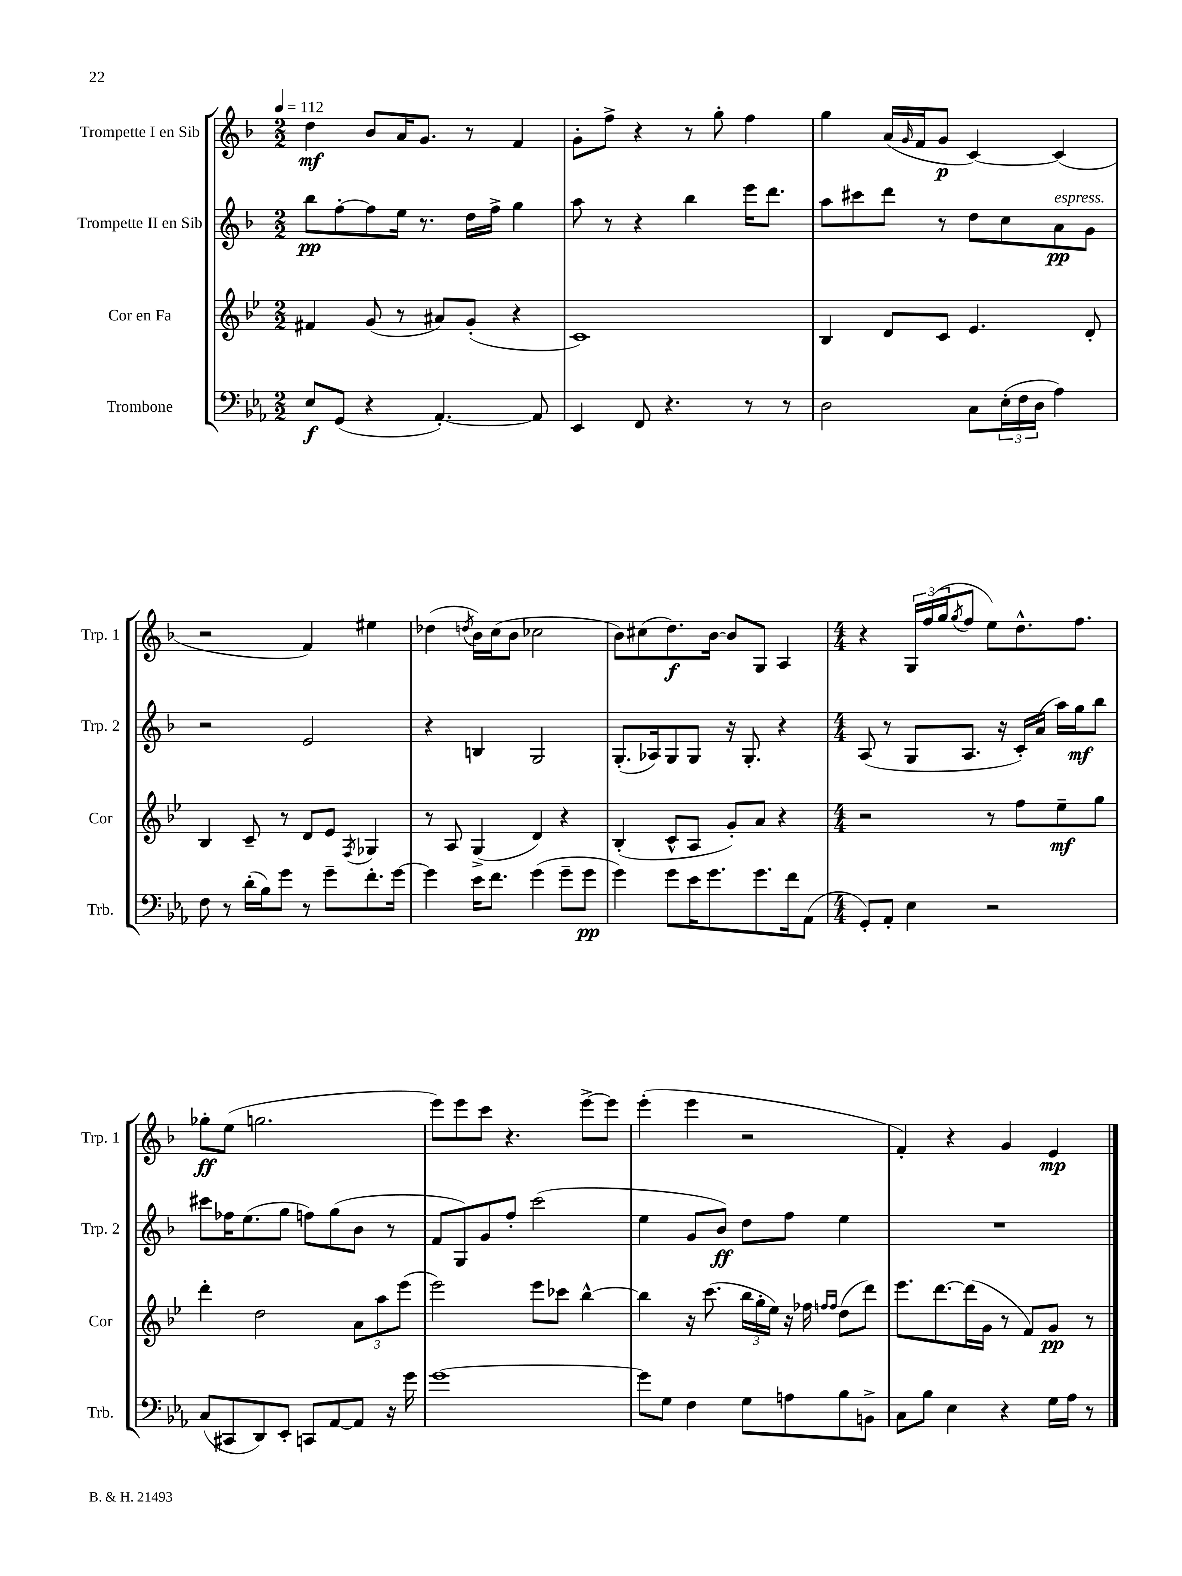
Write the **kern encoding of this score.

**kern	**kern	**kern	**kern
*staff4	*staff3	*staff2	*staff1
*clefF4	*clefG2	*clefG2	*clefG2
*k[b-e-a-]	*k[b-e-]	*k[b-]	*k[b-]
*M2/2	*M2/2	*M2/2	*M2/2
*MM112	*MM112	*MM112	*MM112
8E-	4f#	8bb-	4dd
(8GG	.	[8ff'	.
4r	(8g	8ff]	8b-
.	8r	16ee	16a
.	.	8.r	8.g
[4.AA-')	8a#)	.	.
.	(8g'	16dd	8r
.	.	16ff^	.
.	4r	4gg	4f
8AA-]	.	.	.
=	=	=	=
4EE-	1c)	8aa	8g'
.	.	8r	8ff^
8FF	.	4r	4r
4.r	.	.	.
.	.	4bb-	8r
.	.	.	8gg'
8r	.	16eee	4ff
.	.	8.ddd	.
8r	.	.	.
=	=	=	=
2D	4B-	8aa	4gg
.	.	8ccc#	.
.	8d	8ddd	(16a
.	.	.	16qqg
.	.	.	16f
.	8c	8r	8g
8C	4.e-	8dd	[4c)
(24E-'	.	8cc	.
24F	.	.	.
24D	.	.	.
4A-)	.	8a	(4c]
.	8d'	8g	.
=	=	=	=
8F	4B-	2r	2r
8r	.	.	.
(16d'	8c~	.	.
16B-)	.	.	.
8g	8r	.	.
8r	8d	2e	4f)
8g~	8e-	.	.
.	8qF	.	.
8.f'	4G-	.	4ee#
[16g	.	.	.
=	=	=	=
4g]	8r	4r	(4dd-
.	8A	.	.
.	.	.	8qdd
16e-	(4G^	4B	16b-)
8.f	.	.	(16cc
.	.	.	8b-
(4g	4d)	2G	2cc-
8g~	4r	.	.
8g	.	.	.
=	=	=	=
4g)	(4B-'	(8.G'	8b-)
.	.	.	(8cc#
.	.	16A-)	.
8g	8c^^	8G	8.dd)
16e-	8A	8G	.
8.g	.	.	[16b-
.	8g')	16r	8b-]
.	.	8.G'	.
8.g	8a	.	8G
.	4r	4r	4A
16f	.	.	.
(8AA-	.	.	.
=	=	=	=
*M4/4	*M4/4	*M4/4	*M4/4
8GG')	2r	(8A	4r
8AA-'	.	8r	.
4E-	.	8G	24G
.	.	.	(24ff
.	.	.	24gg
.	.	.	8qgg
.	.	8.A	8ff
2r	8r	.	8ee)
.	.	16r	.
.	8ff	16c')	8.dd^^
.	.	(16a	.
.	8ee-~	16aa)	.
.	.	16gg	8.ff
.	8gg	8bb-	.
=	=	=	=
(8C	4ddd'	8ccc#	8gg-'
8CC#	.	16ff-	(8ee
.	.	(8.ee	.
8DD)	2dd	.	2.gg
8EE-'	.	8gg	.
8CC	.	8ff)	.
[8AA-	.	(8gg	.
8AA-]	12a	8b-	.
.	12aa	.	.
16r	.	8r	.
.	(12eee-	.	.
16g	.	.	.
=	=	=	=
[1g	2eee-)	8f	8eee)
.	.	8G)	8eee
.	.	8g	8ccc
.	.	8ff'	4.r
.	8eee-	(2ccc	.
.	8ccc-	.	.
.	[4bb-^^	.	[8eee^
.	.	.	8eee]
=	=	=	=
8g]	4bb-]	4ee	(4eee'
8G	.	.	.
4F	16r	8g	4eee
.	(8.ccc	.	.
.	.	8b-)	.
8G	24bb-	8dd	2r
.	24gg'	.	.
.	24ee-)	.	.
8A	16r	8ff	.
.	16ff-	.	.
.	16qqff	.	.
.	16qqff	.	.
8B-	(8dd	4ee	.
8BB^	8ddd)	.	.
=	=	=	=
8C	8.eee-	1r	4f')
8B-	.	.	.
.	[8.ddd	.	.
4E-	.	.	4r
.	(16ddd]	.	.
.	16g	.	.
4r	8r	.	4g
.	8f)	.	.
16G	8g	.	4e
16A-	.	.	.
8r	8r	.	.
==	==	==	==
*-	*-	*-	*-
